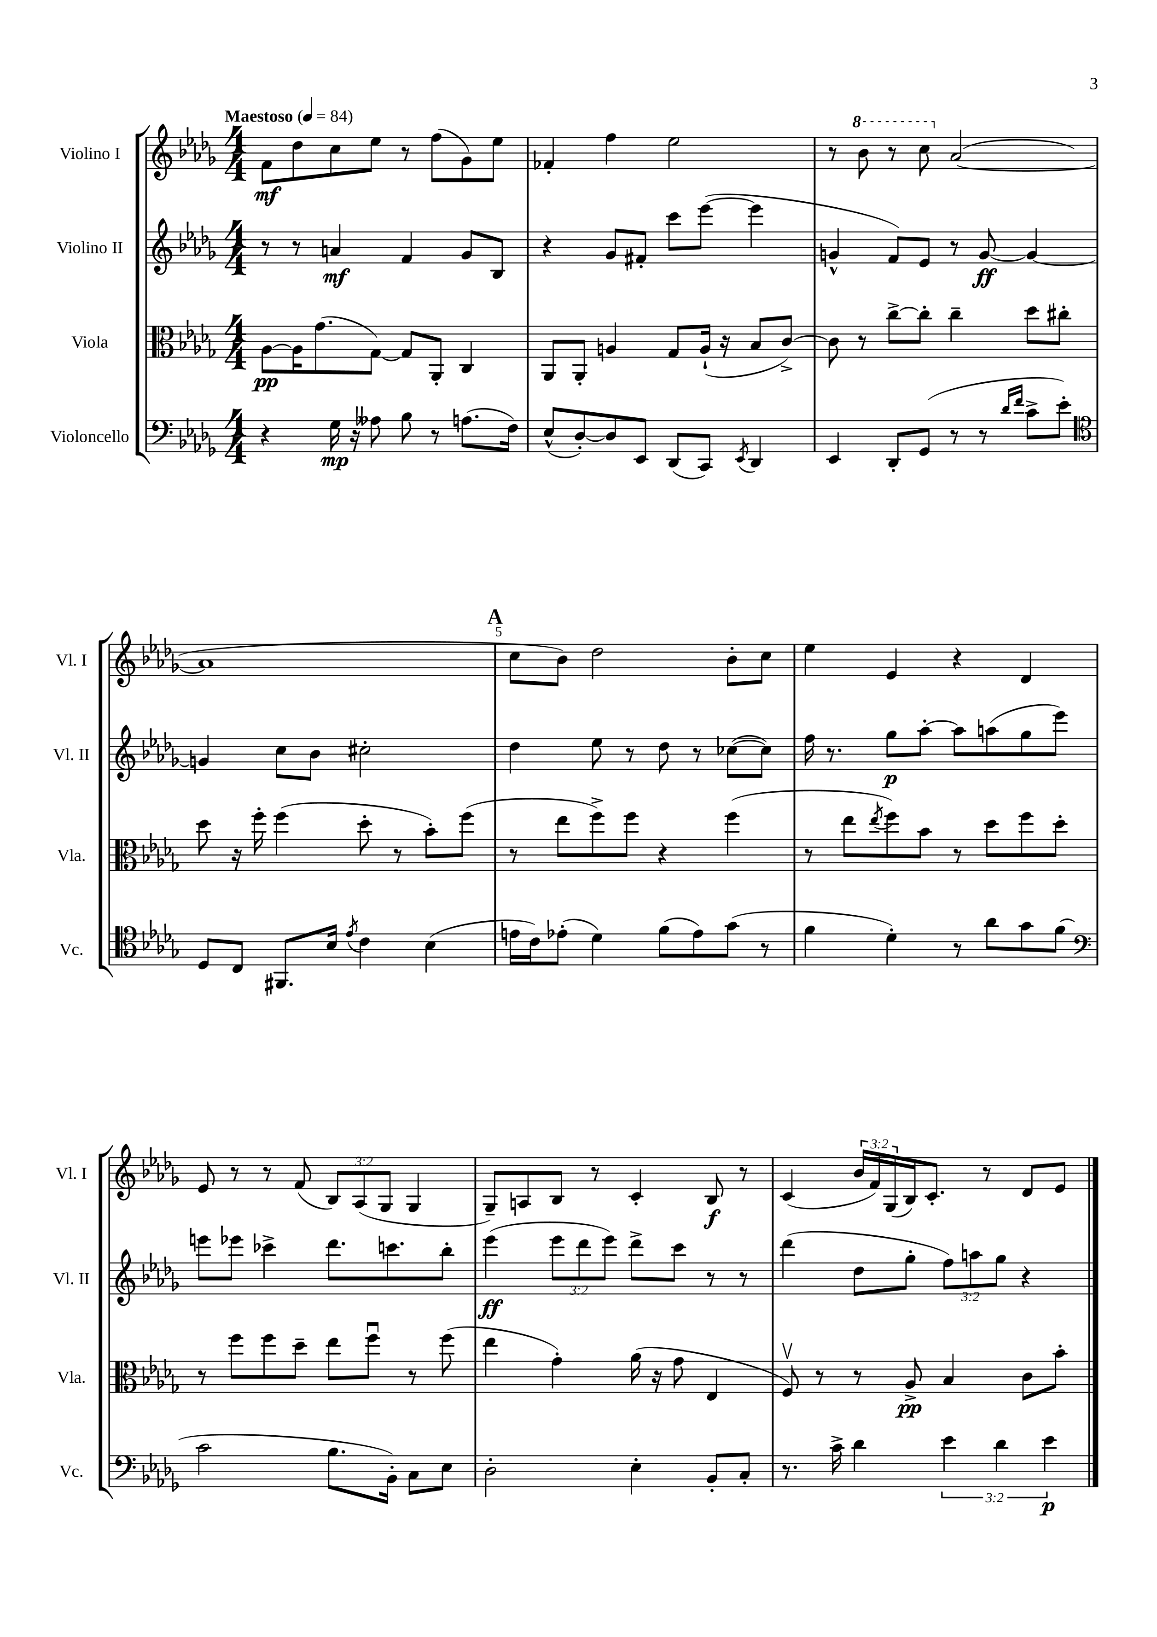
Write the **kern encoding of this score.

**kern	**kern	**kern	**kern
*staff4	*staff3	*staff2	*staff1
*clefF4	*clefC3	*clefG2	*clefG2
*k[b-e-a-d-g-]	*k[b-e-a-d-g-]	*k[b-e-a-d-g-]	*k[b-e-a-d-g-]
*M4/4	*M4/4	*M4/4	*M4/4
*MM84	*MM84	*MM84	*MM84
4r	[8A-	8r	8f
.	16A-]	8r	8dd-
.	(8.g-	.	.
16G-	.	4a	8cc
16r	.	.	.
8A--	[8G-)	.	8ee-
8B-	8G-]	4f	8r
8r	8AA-'	.	(8ff
(8.A	4C	8g-	8g-)
.	.	8B-	8ee-
16F)	.	.	.
=	=	=	=
(8E-^^	8AA-	4r	4f-'
[8D-')	8AA-'	.	.
8D-]	4A	8g-	4ff
8EE-	.	8f#'	.
(8DD-	8G-	8ccc	2ee-
8CC)	(16A`	([8eee-	.
.	16r	.	.
8qEE-	.	.	.
4DD-	8B-	4eee-]	.
.	[8c^)	.	.
=	=	=	=
4EE-	8c]	4g^^	8r
.	8r	.	8bb-
8DD-'	[8cc^	8f)	8r
(8GG-	8cc']	8e-	8ccc
8r	4cc~	8r	([2a-
8r	.	[8g	.
16qqd-	.	.	.
16qqf	.	.	.
8c^	8dd-	4g_	.
8e-')	8cc#'	.	.
=	=	=	=
*clefC4	*	*	*
8D-	8dd-	4g]	1a-]
8C	16r	.	.
.	16ff'	.	.
8.FF#	(4ff	8cc	.
.	.	8b-	.
16B-	.	.	.
8qe-	.	.	.
4c	8dd-'	2cc#'	.
.	8r	.	.
(4B-	8b-')	.	.
.	(8ff	.	.
=	=	=	=
16e	8r	4dd-	8cc
16c)	.	.	.
(8e-'	8ee-	.	8b-)
4d-)	8ff^)	8ee-	2dd-
.	8ff	8r	.
(8f	4r	8dd-	.
8e-)	.	8r	.
(8g-	(4ff	([8cc-	8b-'
8r	.	8cc-])	8cc
=	=	=	=
4f	8r	16ff	4ee-
.	.	8.r	.
.	8ee-	.	.
.	8qee-	.	.
4d-')	8ff)	8gg-	4e-
.	8b-	[8aa-'	.
8r	8r	8aa-]	4r
8a-	8dd-	(8aa	.
8g-	8ff	8gg-	4d-
(8f	8dd-'	8eee-)	.
=	=	=	=
*clefF4	*	*	*
2c	8r	8eee	8e-
.	8ff	8eee-	8r
.	8ff	4ccc-^	8r
.	8dd-~	.	(8f
8.B-	8ee-	8.ddd-	12B-)
.	.	.	(12A-
.	8ffu	.	.
.	.	.	12G-
16BB-')	.	8.ccc	.
8C	8r	.	4G-
8E-	(8ff	8bb-'	.
=	=	=	=
2D-'	4ee-	(4eee-	8G-~)
.	.	.	8A
.	4g-')	12eee-	8B-
.	.	12ddd-	.
.	.	.	8r
.	.	12eee-)	.
4E-'	(16a-	8ddd-^	4c'
.	16r	.	.
.	8g-	8ccc	.
8BB-'	4E-	8r	8B-
8C'	.	8r	8r
=	=	=	=
8.r	8Fv)	(4ddd-	(4c
.	8r	.	.
16c^	.	.	.
4d-	8r	8dd-	24b-
.	.	.	24f)
.	.	.	(24G-
.	8A-^	8gg-'	16B-)
.	.	.	8.c'
6e-	4B-	12ff)	.
.	.	12aa	.
.	.	.	8r
6d-	.	12gg-	.
.	8c	4r	8d-
6e-	.	.	.
.	8b-'	.	8e-
==	==	==	==
*-	*-	*-	*-
